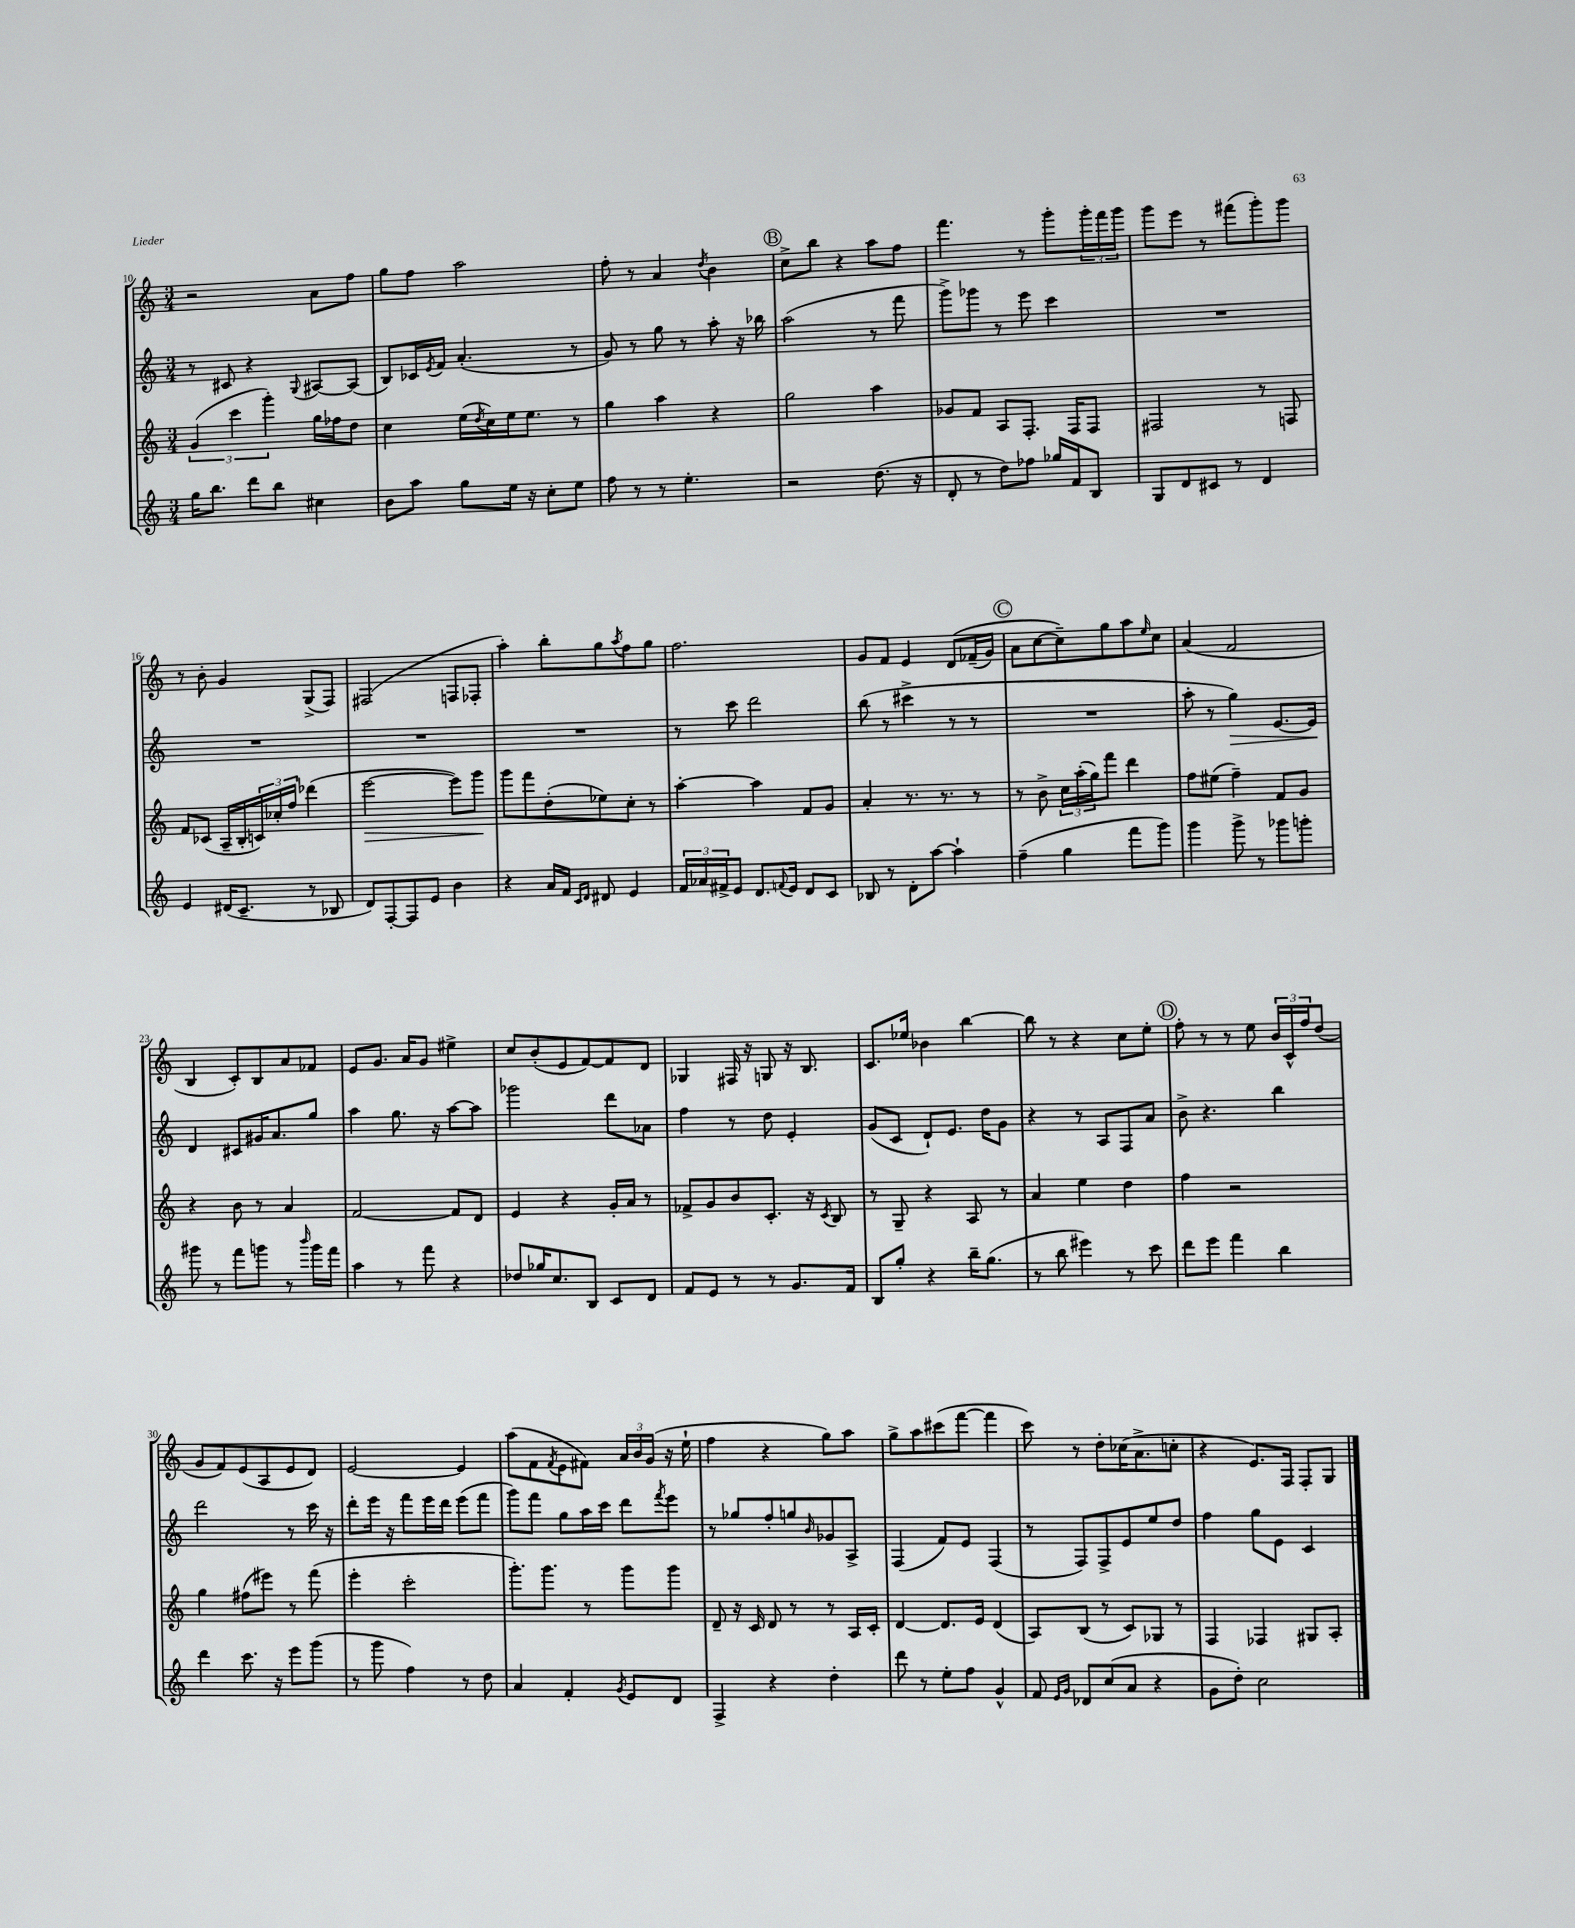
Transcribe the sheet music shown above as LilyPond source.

<<
\new StaffGroup <<
\new Staff = "s0" {
    \clef treble \key c \major \numericTimeSignature \time 3/4
    r2 a'8 f''8 |
    g''8 f''8 a''2 |
    f''8-. r8 a'4 \acciaccatura { d''8 } b'4 |
    \mark \markup { \circle "B" } c''8-> b''8 r4 a''8 f''8 |
    f'''4. r8 g'''8-. \tuplet 3/2 { g'''16-. f'''16 g'''16 } |
    g'''8 e'''8 r8 fis'''8( g'''8-.) g'''8 |
    r8 b'8-. g'4 g8->( f8) |
    fis2( f8 fes8-. |
    a''4-.) b''8-. g''8 \acciaccatura { a''8 } f''8 g''8 |
    f''2. |
    g'8 f'8 e'4 d'8\( fes'16--( g'16) |
    \mark \markup { \circle "C" } a'8 c''8~ c''8--\) g''8 a''8 \grace { e''16 } c''8 |
    a'4( f'2 |
    b4 c'8-.) b8 a'8 fes'8 |
    e'8 g'8. a'16 g'8 eis''4-> |
    c''8 b'8-.( e'8 f'8~) f'8 d'8 |
    ges4 fis16 r16 g8 r16 b8. |
    c'8. ees''16 bes'4 b''4~ |
    b''8 r8 r4 c''8 e''8-. |
    \mark \markup { \circle "D" } f''8-. r8 r8 e''8 \tuplet 3/2 { b'16 c'16-^ f''16 } d''8( |
    g'8 f'8) e'8( a8 e'8 d'8) |
    e'2~ e'4 |
    a''8( f'8 \acciaccatura { f'8 } e'8 fis'8) \tuplet 3/2 { a'16 b'16 g'16( } r16 e''16-! |
    f''4 r4 g''8) a''8 |
    g''8-> a''8 cis'''8( f'''8~ f'''4 |
    c'''8) r8 d''8-. ces''16( a'8.-> c''8-. |
    r4 e'8.) f16 f8-. g8 \bar "|." |
}
\new Staff = "s1" {
    \clef treble \key c \major \numericTimeSignature \time 3/4
    r8 cis'8 r4 \appoggiatura { g8 } ais8~ ais8( |
    b8) ces'16 \acciaccatura { e'8 } f'16 a'4.-.( r8 |
    g'8) r8 g''8 r8 a''8-. r16 bes''16 |
    \mark \markup { \circle "B" } a''2( r8 f'''8 |
    g'''8->) ges'''8 r8 e'''8 c'''4 |
    R2. |
    R2. |
    R2. |
    R2. |
    r8 c'''8 d'''2 |
    b''8( r8 cis'''4-> r8 r8 |
    \mark \markup { \circle "C" } R2. |
    a''8-. r8 g''4\>) e'8.~ e'16\! |
    d'4 cis'8 gis'16 a'8. g''8 |
    a''4 g''8. r16 a''8~ a''8 |
    ges'''2 d'''8 aes'8 |
    f''4 r8 d''8 e'4-. |
    g'8( c'8 d'8-!) e'8. d''16 g'8 |
    r4 r8 a8 f8 a'8 |
    \mark \markup { \circle "D" } b'8-> r4. b''4 |
    d'''2 r8 c'''16 r16 |
    d'''8-. e'''16 r16 f'''8 e'''16 d'''16 e'''8( f'''8 |
    g'''8) f'''8 g''8 a''16 c'''16 d'''8 \acciaccatura { f'''8 } e'''8 |
    r8 ges''8 f''8-. g''8 \grace { b'16 } ges'8 a8-> |
    f4( f'8) e'8 f4( |
    r8 f8) f8-> e'8 e''8 d''8 |
    f''4 g''8 e'8 c'4 \bar "|." |
}
\new Staff = "s2" {
    \clef treble \key c \major \numericTimeSignature \time 3/4
    \tuplet 3/2 { g'4( c'''4 g'''4-.) } g''16 fes''16 d''8 |
    c''4 e''16( \acciaccatura { d''8 } c''16) e''16 e''8. r8 |
    g''4 a''4 r4 |
    \mark \markup { \circle "B" } g''2 a''4 |
    ges'8 f'8 a8 f8.-. f16 f8 |
    fis2 r8 f8 |
    f'8 ces'8( a16-- b16-. \tuplet 3/2 { c'16) ces''16-. f''16 } des'''4( |
    e'''2~\> e'''8) g'''8\! |
    g'''8 f'''8 d''8-.( ees''8) c''8-. r8 |
    a''4~-. a''4 f'8 g'8 |
    a'4-. r8. r8. r8 |
    \mark \markup { \circle "C" } r8 b'8-> \tuplet 3/2 { c''16 a''16-.( g''16) } f'''8 d'''4 |
    f''8 eis''8( f''4--) f'8 g'8 |
    r4 b'8 r8 a'4 |
    f'2~ f'8 d'8 |
    e'4 r4 g'16-. a'16 r8 |
    fes'8-> g'8 b'8 c'8.-. r16 \acciaccatura { c'8 } b8 |
    r8 g8-- r4 a8 r8 |
    a'4 e''4 d''4 |
    \mark \markup { \circle "D" } f''4 r2 |
    g''4 fis''8( eis'''8) r8 f'''8( |
    e'''4-. c'''2-. |
    g'''8.-.) g'''8. r8 g'''8 g'''8 |
    d'8-- r16 c'16 d'8 r8 r8 a16 c'16-. |
    d'4~ d'8. e'16 d'4( |
    a8) b8( r8 c'8) ges8 r8 |
    f4 fes4 gis8 a8-. \bar "|." |
}
\new Staff = "s3" {
    \clef treble \key c \major \numericTimeSignature \time 3/4
    g''16 b''8. d'''8 b''8 cis''4 |
    b'8 a''8 g''8 e''16 r16 c''8-. e''8 |
    f''8 r8 r8 e''4.-. |
    \mark \markup { \circle "B" } r2 d''8.( r16 |
    d'8-. r8 d''8) fes''8 ges''16 f'16 b8 |
    g8 d'8 cis'8 r8 d'4 |
    e'4 dis'16( c'8.-- r8 bes8 |
    d'8) f8~-. f8 e'8 b'4 |
    r4 a'16 f'16 \grace { c'16 d'16 } dis'8 e'4 |
    \tuplet 3/2 { f'16 aes'16 fis'16-> } e'8 d'8. \appoggiatura { f'8 } e'16 d'8 c'8 |
    bes8 r8 d'8-. a''8~ a''4-! |
    \mark \markup { \circle "C" } f''4--( g''4 f'''8 g'''8) |
    g'''4 g'''8-> r8 ges'''8 g'''8-. |
    gis'''8 r8 f'''8 g'''8 r8 \grace { b'''16 } g'''16 f'''16 |
    a''4 r8 f'''8 r4 |
    des''8 ges''16 c''8. b8 c'8 d'8 |
    f'8 e'8 r8 r8 g'8. f'16 |
    b8 g''8-. r4 b''16-- g''8.( |
    r8 b''8 eis'''4) r8 c'''8 |
    \mark \markup { \circle "D" } d'''8 e'''8 f'''4 b''4 |
    d'''4 c'''8. r16 e'''8 g'''8( |
    r8 g'''8 f''4) r8 d''8 |
    a'4 f'4-. \acciaccatura { g'8 } e'8 d'8 |
    f4-> r4 d''4-. |
    d'''8 r8 e''8-. f''8 g'4-^ |
    f'8 \grace { e'16 g'16 } des'8 c''8( a'8 r4 |
    g'8 d''8-.) c''2 \bar "|." |
}
>>
>>
\layout { \context { \Score currentBarNumber = #10 } }
